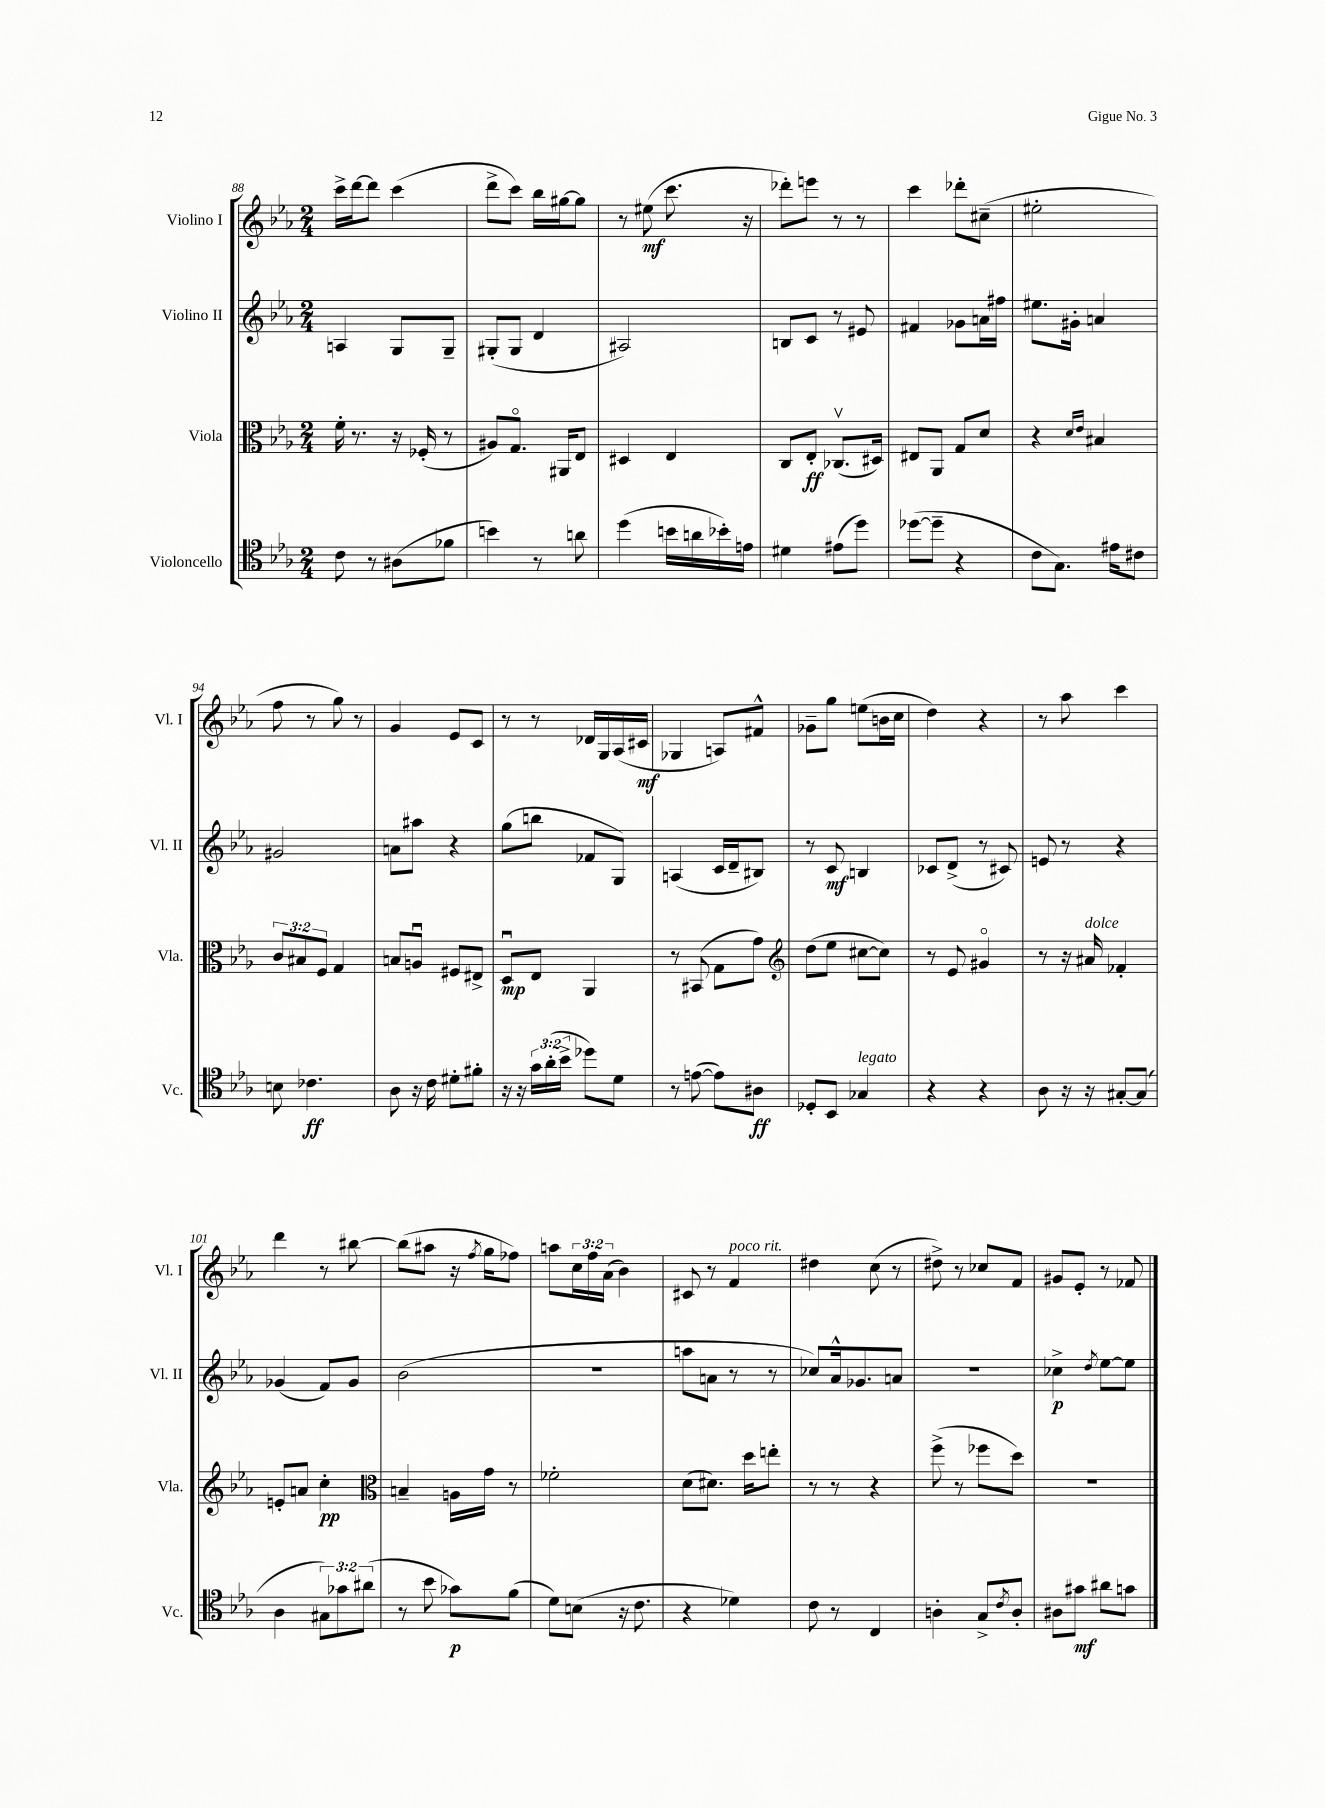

**kern	**kern	**kern	**kern
*staff4	*staff3	*staff2	*staff1
*clefC4	*clefC3	*clefG2	*clefG2
*k[b-e-a-]	*k[b-e-a-]	*k[b-e-a-]	*k[b-e-a-]
*M2/4	*M2/4	*M2/4	*M2/4
8c	16f'	4A	16ccc^
.	8.r	.	[16ddd
8r	.	.	8ddd]
(8A#	16r	8G	(4ccc
.	(16F-'	.	.
8f-	8r	8G~	.
=	=	=	=
4b)	8A#)	(8G#'	8ddd^
.	8.Go	8G#	8ccc)
8r	.	4d	16bb-
.	16AA#	.	[16gg#
8a	8E-	.	8gg#]
=	=	=	=
(4dd	4D#	2A#)	8r
.	.	.	(8ee#
16b	4E-	.	8.ccc
16a	.	.	.
16b-')	.	.	.
16e	.	.	16r
=	=	=	=
4d#	8C	8B	8ddd-')
.	8E-'	8c	8eee
(8e#	(8.C-v	8r	8r
8dd)	.	8e#	8r
.	16D#)	.	.
=	=	=	=
([8dd-	8E#	4f#	4ccc
8dd-~]	8AA-	.	.
4r	8G	8g-	8ddd-'
.	8d	16a	(8cc#~
.	.	16ff#	.
=	=	=	=
8c	4r	8.ee#	2ee#'
8.G)	.	.	.
.	.	16g#'	.
.	16qqd	.	.
.	16qqe-	.	.
.	4B#	4a	.
16e#	.	.	.
8c#	.	.	.
=	=	=	=
8B	12c	2g#	8ff
.	12B#	.	.
4.c-	.	.	8r
.	12F	.	.
.	4G	.	8gg)
.	.	.	8r
=	=	=	=
8A-	8B	8a	4g
16r	8Au	8aa#	.
16c	.	.	.
8d#'	8F#	4r	8e-
8f#'	8E#^	.	8c
=	=	=	=
16r	8Du	(8gg	8r
16r	.	.	.
24g	8E-	8bb	8r
(24a-'	.	.	.
24b-^	.	.	.
8dd-)	4AA-	8f-	16d-
.	.	.	16G
8d	.	8G)	(16A-
.	.	.	16c#
=	=	=	=
8r	8r	(4A	4G-
([8e	(8BB#	.	.
8e])	8G	16c	8A)
.	.	16d~	.
8A#	8g)	8B#)	8f#^^
=	=	=	=
*	*clefG2	*	*
8D-'	(8dd	8r	8g-~
8BB-	8ee-	8c	8gg
4G-	[8cc#	4B	(8ee
.	8cc#])	.	16b
.	.	.	16cc
=	=	=	=
4r	8r	8c-	4dd)
.	8e-	(8d^	.
4r	4g#o	8r	4r
.	.	8c#)	.
=	=	=	=
8A-	8r	8e	8r
16r	16r	8r	8aa-
16r	16a#	.	.
[8G#'	4f-'	4r	4ccc
(8G#]	.	.	.
=	=	=	=
4A-	8e'	(4g-	4ddd
.	8a	.	.
12G#)	4cc'	8f)	8r
12g-	.	.	.
.	.	8g-	[8bb#
(12a#	.	.	.
=	=	=	=
*	*clefC3	*	*
8r	4B~	(2b-	(8bb#]
8b-	.	.	8aa#
8g-)	16A	.	16r
.	.	.	8qff
.	16g	.	16gg
(8f	8r	.	8ff-)
=	=	=	=
8d)	2f-'	2r	8aa
(8B	.	.	24cc
.	.	.	24ff
.	.	.	(24a-
16r	.	.	4b-)
8.c	.	.	.
=	=	=	=
4r	(8d	8aa	8c#
.	8.d#)	8a	8r
4d-)	.	8r	4f
.	16dd	.	.
.	8ee'	8r	.
=	=	=	=
8c	8r	8cc-)	4dd#
8r	8r	16a-^^	.
.	.	8.g-	.
4C	4r	.	(8cc
.	.	8a	8r
=	=	=	=
4A'	(8ff^	2r	8dd#^)
.	8r	.	8r
8G^	8ff-	.	8cc-
8qc	.	.	.
8A'	8dd)	.	8f
=	=	=	=
8A#	2r	4cc-^	8g#
8g#	.	.	8e-'
.	.	8qdd	.
8a#	.	[8ee-	8r
8g	.	8ee-]	8f-
==	==	==	==
*-	*-	*-	*-
